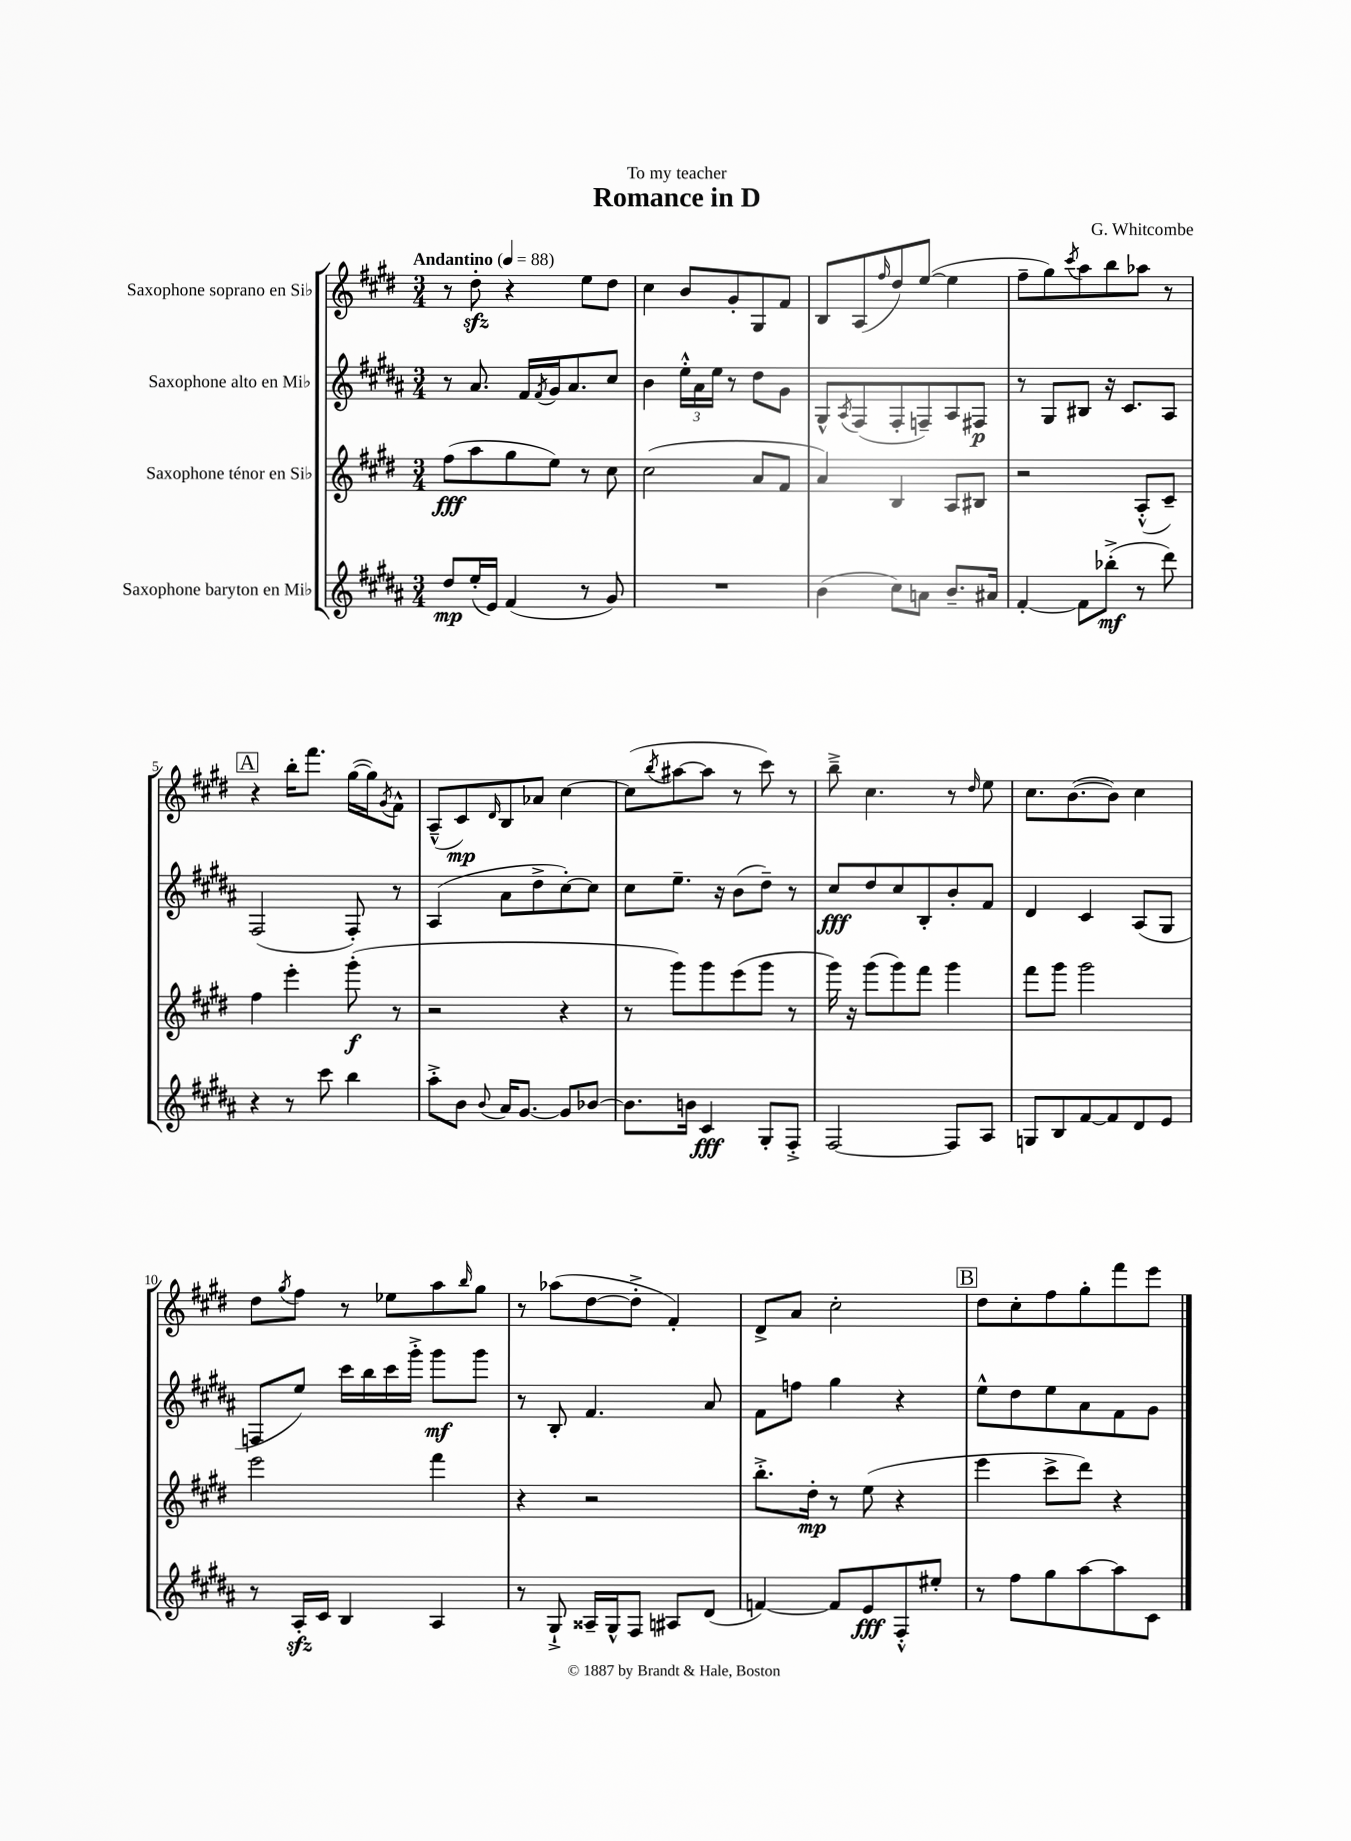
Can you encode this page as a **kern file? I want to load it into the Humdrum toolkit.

**kern	**kern	**kern	**kern
*staff4	*staff3	*staff2	*staff1
*clefG2	*clefG2	*clefG2	*clefG2
*k[f#c#g#d#a#]	*k[f#c#g#d#]	*k[f#c#g#d#a#]	*k[f#c#g#d#]
*M3/4	*M3/4	*M3/4	*M3/4
*MM88	*MM88	*MM88	*MM88
8dd#	(8ff#	8r	8r
(16ee'	8aa	8.a#	8dd#'
16e)	.	.	.
(4f#	8gg#	.	4r
.	.	16f#	.
.	.	8qf#	.
.	8ee)	16g#	.
.	.	8.a#	.
8r	8r	.	8ee
8g#)	8cc#	8cc#	8dd#
=	=	=	=
2.r	(2cc#	4b	4cc#
.	.	24ee'^^	8b
.	.	24a#	.
.	.	24ee	.
.	.	8r	8g#'
.	8a	8dd#	8G#
.	8f#	8g#	8f#
=	=	=	=
(4b	4a)	8G#^^	8B
.	.	8qA#	.
.	.	(8F#	(8A
.	.	.	16qqff#
8cc#)	4B	8F#'	8dd#)
8a	.	8F~)	([8ee
8.b~	8A	8A#	4ee]
.	8B#	8F#	.
16a#	.	.	.
=	=	=	=
[4f#'	2r	8r	8ff#~
.	.	8G#	8gg#)
.	.	.	8qccc#
8f#]	.	8B#	8aa
(8bb-'^	.	16r	8bb
.	.	8.c#	.
8r	(8A'^^	.	8aa-
8ddd#)	8c#~)	8A#	8r
=	=	=	=
4r	4ff#	(2F#	4r
8r	4eee'	.	16bb'
.	.	.	8.fff#
8ccc#	.	.	.
4bb	(8ggg#'	8F#')	([16gg#
.	.	.	16gg#])
.	.	.	8qg#
.	8r	8r	8f#^^
=	=	=	=
8aa#'^	2r	(4A#	(8A~^^
8b	.	.	8c#)
8qqb	.	.	16qqd#
16a#	.	8a#	8B
[8.g#	.	.	.
.	.	8dd#^	8a-
8g#]	4r	[8cc#')	[4cc#
[8b-	.	8cc#]	.
=	=	=	=
8.b-]	8r	8cc#	(8cc#]
.	.	.	8qbb
.	8ggg#)	8.ee~	[8aa#
16b	.	.	.
4c#	8ggg#	.	8aa#]
.	.	16r	.
.	(8eee	(8b	8r
8G#'	8ggg#	8dd#~)	8ccc#)
8F#'^	8r	8r	8r
=	=	=	=
[2F#	16ggg#)	8cc#	8bb~^
.	16r	.	.
.	(8ggg#	8dd#	4.cc#
.	8ggg#)	8cc#	.
.	8fff#	8B'	.
8F#]	4ggg#	8b'	8r
.	.	.	16qqdd#
8A#	.	8f#	8ee
=	=	=	=
8G	8fff#	4d#	8.cc#
8B	8ggg#	.	.
.	.	.	([8.b
[8f#	2ggg#	4c#	.
8f#]	.	.	8b])
8d#	.	(8A#	4cc#
8e	.	8G#	.
=	=	=	=
8r	2eee	8F	8dd#
.	.	.	8qgg#
16A#'	.	8ee)	8ff#
16c#	.	.	.
4B	.	16ccc#	8r
.	.	16bb	.
.	.	16ccc#	8ee-
.	.	16ggg#'^	.
4A#	4fff#	8ggg#	8aa
.	.	.	16qqbb
.	.	8ggg#	8gg#
=	=	=	=
8r	4r	8r	8r
8G#`^	.	8B'	(8aa-
16A##~	2r	4.f#	[8dd#
16G#^^	.	.	.
8F#	.	.	8dd#'^]
8A#	.	.	4f#')
(8d#	.	8a#	.
=	=	=	=
[4f)	8.bb'^	8f#	8d#^
.	.	8ff	8a
.	16dd#'	.	.
8f]	8r	4gg#	2cc#'
8e	(8ee	.	.
8F#'^^	4r	4r	.
8ee#'	.	.	.
=	=	=	=
8r	4eee	8ee^^	8dd#
8ff#	.	8dd#	8cc#'
8gg#	8ccc#^	8ee	8ff#
[8aa#	8ddd#)	8a#	8gg#'
8aa#]	4r	8f#	8fff#
8c#	.	8g#	8eee
==	==	==	==
*-	*-	*-	*-
